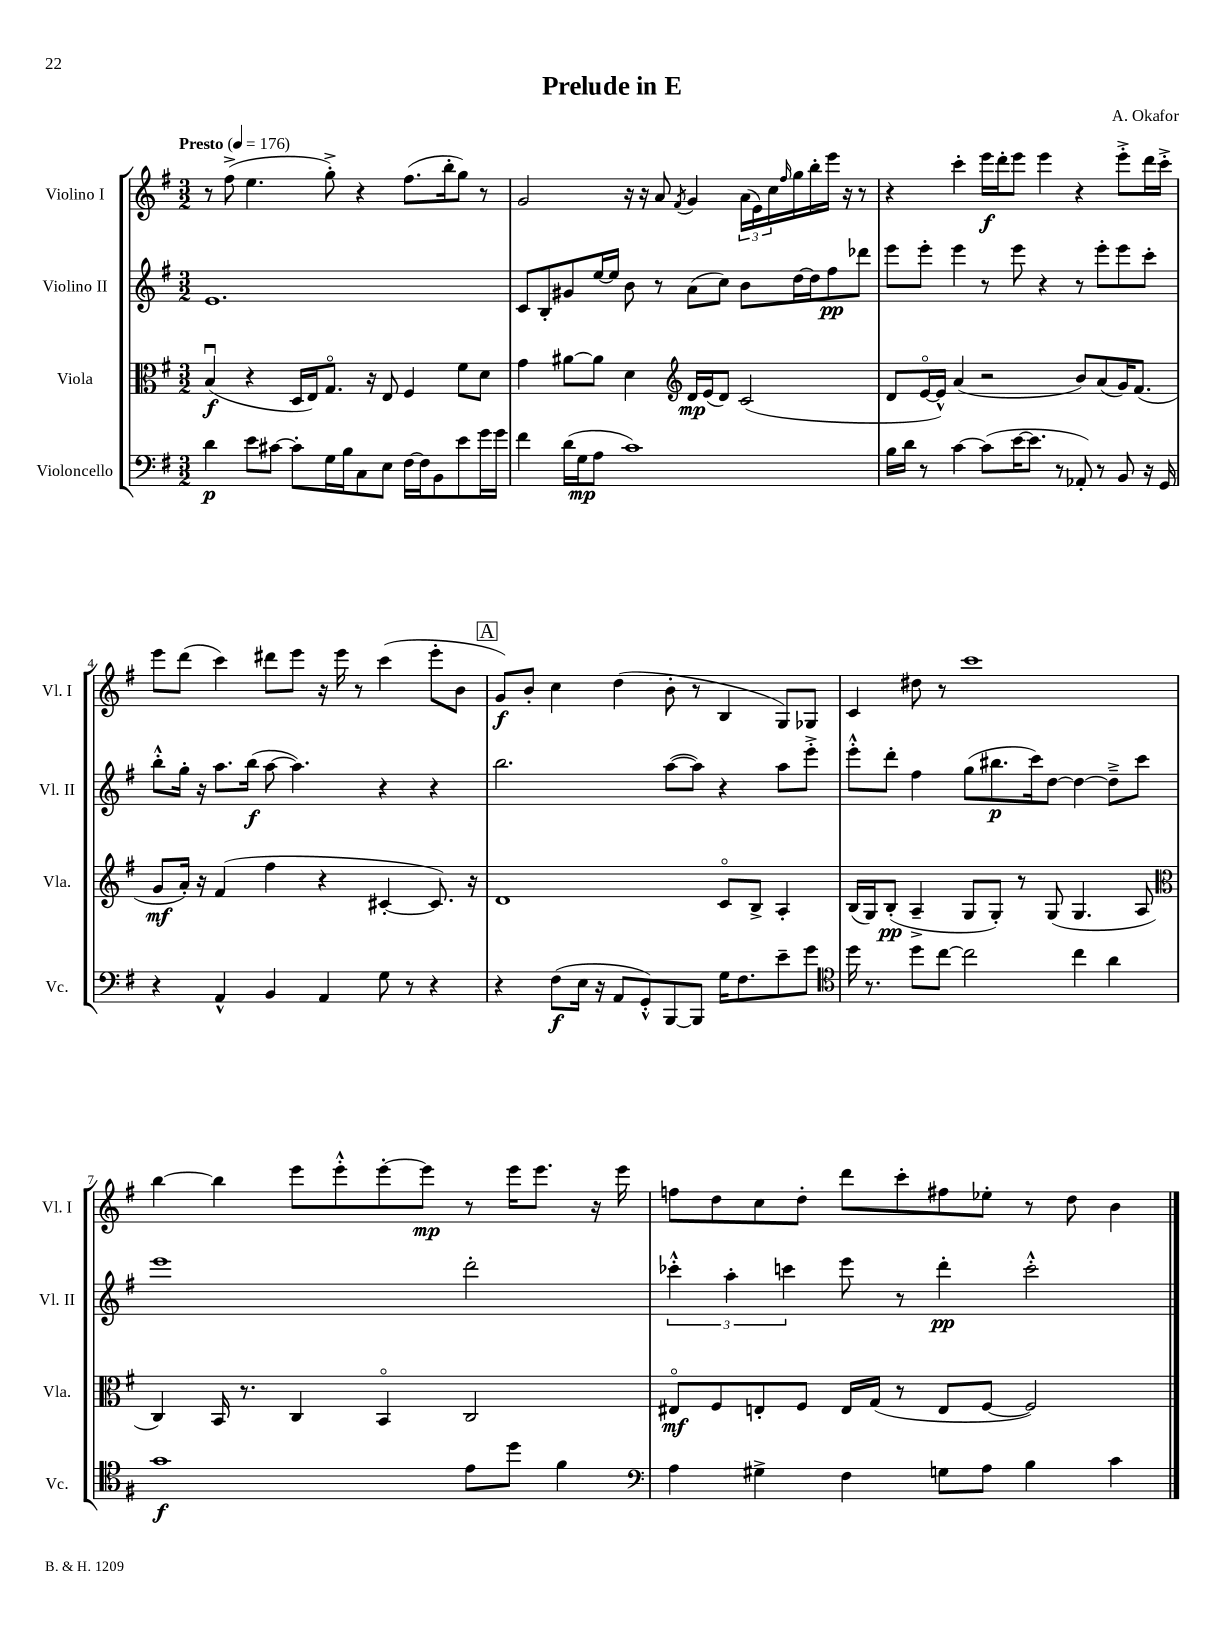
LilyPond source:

\header { title = "Prelude in E" composer = "A. Okafor" }
<<
\new StaffGroup <<
\new Staff = "s0" \with { instrumentName = "Violino I" shortInstrumentName = "Vl. I" } {
    \clef treble \key g \major \numericTimeSignature \time 3/2 \tempo "Presto" 4 = 176
    r8 fis''8->( e''4. g''8-.->) r4 fis''8.( b''16-. g''8) r8 |
    g'2 r16 r16 a'8 \acciaccatura { fis'8 } g'4 \tuplet 3/2 { a'16( e'16) c''16 } \grace { fis''16 } g''16 b''16-. e'''16 r16 r8 |
    r4 c'''4-. e'''16\f d'''16-. e'''8 e'''4 r4 e'''8-.-> d'''16 c'''16-.-> |
    e'''8 d'''8( c'''4) dis'''8 e'''8 r16 e'''16 r8 c'''4( e'''8-. b'8 |
    \mark \markup { \box "A" } g'8\f) b'8-. c''4 d''4( b'8-. r8 b4 g8) ges8 |
    c'4 dis''8 r8 c'''1 |
    b''4~ b''4 e'''8 e'''8-.-^ e'''8~-. e'''8\mp r8 e'''16 e'''8. r16 e'''16 |
    f''8 d''8 c''8 d''8-. d'''8 c'''8-. fis''8 ees''8-. r8 d''8 b'4 \bar "|." |
}
\new Staff = "s1" \with { instrumentName = "Violino II" shortInstrumentName = "Vl. II" } {
    \clef treble \key g \major \numericTimeSignature \time 3/2
    e'1. |
    c'8 b8-. gis'8 e''16~ e''16 b'8 r8 a'8( c''8) b'8 d''16~ d''16 fis''8\pp des'''8 |
    e'''8 e'''8-. e'''4 r8 e'''8 r4 r8 e'''8-. e'''8 c'''8-. |
    b''8-.-^ g''16-. r16 a''8. b''16\f( a''8~ a''4.) r4 r4 |
    \mark \markup { \box "A" } b''2. a''8~( a''8) r4 a''8 e'''8-.-> |
    e'''8-.-^ d'''8-. fis''4 g''8( bis''8.\p c'''16) d''8~ d''4~ d''8---> c'''8 |
    e'''1 d'''2-. |
    \tuplet 3/2 { ces'''4-.-^ a''4-. c'''4 } e'''8 r8 d'''4-.\pp c'''2-.-^ \bar "|." |
}
\new Staff = "s2" \with { instrumentName = "Viola" shortInstrumentName = "Vla." } {
    \clef alto \key g \major \numericTimeSignature \time 3/2
    b4\downbow\f( r4 d16 e16) g8.\flageolet r16 e8 fis4 fis'8 d'8 |
    g'4 ais'8~ ais'8 d'4 \clef treble d'16\mp e'16( d'8) c'2( |
    d'8 e'16~\flageolet e'16-^) a'4( r2 b'8) a'8( g'16) fis'8.( |
    g'8\mf a'16-.) r16 fis'4( fis''4 r4 cis'4~-. cis'8.) r16 |
    \mark \markup { \box "A" } d'1 c'8\flageolet b8-> a4-. |
    b16( g16) b8-.\pp( a4---> g8 g8-.) r8 g8( g4. a8 |
    \clef alto c4) b,16 r8. c4 b,4\flageolet c2 |
    eis8\flageolet\mf fis8 e8-. fis8 e16 g16( r8 e8 fis8~ fis2) \bar "|." |
}
\new Staff = "s3" \with { instrumentName = "Violoncello" shortInstrumentName = "Vc." } {
    \clef bass \key g \major \numericTimeSignature \time 3/2
    d'4\p e'8 cis'8~ cis'8-. g16 b16 c8 e8 fis16~ fis16 b,8 e'8 g'16 g'16 |
    fis'4 d'16( g16\mp a8 c'1) |
    b16 d'16 r8 c'4~ c'8( e'16~ e'8. r8 aes,8-.) r8 b,8 r16 g,16 |
    r4 a,4-^ b,4 a,4 g8 r8 r4 |
    \mark \markup { \box "A" } r4 fis8\f( e16 r16 a,8 g,8-.-^) b,,8~ b,,8 g16 fis8. e'8-- g'8 |
    \clef tenor d''16 r8. d''8 c''8~ c''2 c''4 a'4 |
    g'1\f e'8 d''8 fis'4 |
    \clef bass a4 gis4-> fis4 g8 a8 b4 c'4 \bar "|." |
}
>>
>>
